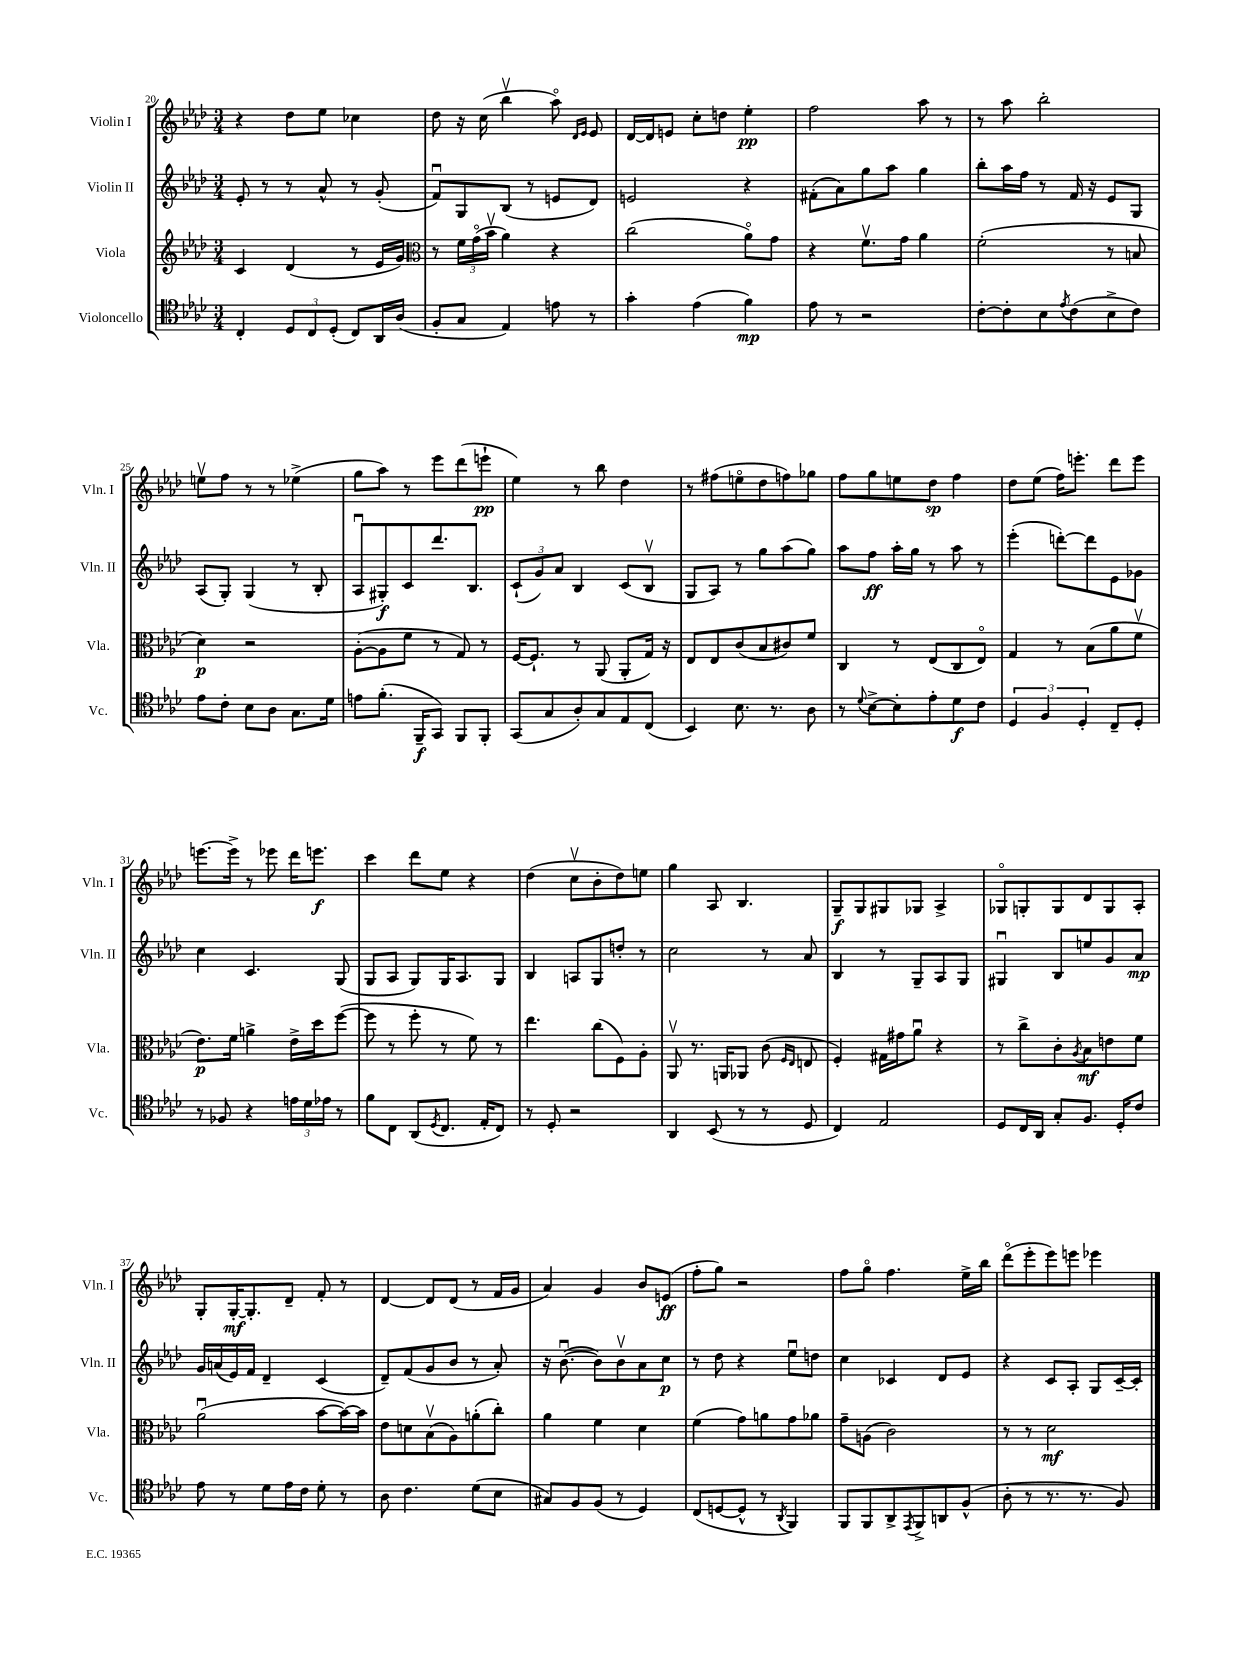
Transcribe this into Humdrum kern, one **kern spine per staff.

**kern	**kern	**kern	**kern
*staff4	*staff3	*staff2	*staff1
*clefC4	*clefG2	*clefG2	*clefG2
*k[b-e-a-d-]	*k[b-e-a-d-]	*k[b-e-a-d-]	*k[b-e-a-d-]
*M3/4	*M3/4	*M3/4	*M3/4
4C'/	4c/	8e-'/	4r
.	.	8r	.
12D-/L	(4d-/	8r	8dd-\L
12C/	.	.	.
.	.	8a-^^/	8ee-\J
(12D-'/J	.	.	.
8C/L)	8r	8r	4cc-\
16AA-/L	16e-/LL	(8g'/	.
(16A-/JJ	16g/JJ)	.	.
=	=	=	=
*	*clefC3	*	*
8F'/L	8r	8fu/L)	8dd-\
8G/J	24f\LL	8G/	16r
.	(24go\	.	.
.	.	.	(16cc\
.	24b-v\JJ	.	.
4E-/)	4a-\)	(8B-/J	4bb-v\
.	.	8r	.
8e\	4r	8e/L	8aa-o\)
.	.	.	16qqd-/LL
.	.	.	16qqe-/JJ
8r	.	8d-/J)	8e-/
=	=	=	=
4g'\	(2cc\	2e/	[16d-/LL
.	.	.	16d-/]J
.	.	.	8e/J
(4e-\	.	.	8cc'\L
.	.	.	8dd\J
4f\)	8a-o\L)	4r	4ee-'\
.	8g\J	.	.
=	=	=	=
8e-\	4r	(8f#'\L	2ff\
8r	.	8a-\)	.
2r	8.fv\L	8gg\	.
.	.	8aa-\J	.
.	16g\Jk	.	.
.	4a-\	4gg\	8aa-\
.	.	.	8r
=	=	=	=
[8c'\L	(2f'\	8bb-'\L	8r
8c'\]	.	16aa-\L	8aa-\
.	.	16ff\JJ	.
8B-\	.	8r	2bb-'\
8qe-/	.	.	.
(8c\	.	16f/	.
.	.	16r	.
8B-^\	8r	8e-/L	.
8c\J)	8B/	8G/J	.
=	=	=	=
8e-\L	4d-\)	(8A-/L	8eev\L
8c'\J	.	8G'/J)	8ff\J
8B-\L	2r	(4G/	8r
8A-\J	.	.	8r
8.G\L	.	8r	(4ee-^\
.	.	8B-'/	.
16d-\Jk	.	.	.
=	=	=	=
8e\L	([8A-'\L	8A-u/L	8gg\L
(8.f'\J	8A-\]	8G#'/)	8aa-\J)
.	8f\J	8c/	8r
16FF~/LK	.	.	.
8GG/J)	8r	8.ddd-/	8eee-\L
8FF/L	8G/)	.	(8ddd-\
.	.	8.B-/J	.
8FF'/J	8r	.	8eee`\J
=	=	=	=
(8GG/L	[16F/LK	(12c`/L	4ee-\)
.	8.F`/]J	.	.
.	.	12g/)	.
8G/	.	.	.
.	.	12a-/J	.
8A-'/)	8r	4B-/	8r
8G/	(8AA-/	.	8bb-\
8E-/	8AA-'/L	(8c/L	4dd-\
(8C/J	16G/Jk)	8B-v/J	.
.	16r	.	.
=	=	=	=
4BB-/)	8E-/L	8G/L	8r
.	8E-/	8A-/J)	(8ff#\L
8.B-\	(8c/	8r	8eeo\
.	8B-/	8gg\L	8dd-\
8.r	.	.	.
.	8c#/)	(8aa-\	8ff\)
8A-\	8f/J	8gg\J)	8gg-\J
=	=	=	=
8r	4C/	8aa-\L	8ff\L
8qqd-/	.	.	.
[8B-^\L	.	8ff\J	8gg\
8B-'\]	8r	16aa-'\LL	8ee\
.	.	16gg\JJ	.
8e-'\	(8E-/L	8r	8dd-\J
8d-\	8C/	8aa-\	4ff\
8c\J	8E-o/J)	8r	.
=	=	=	=
6D-/	4G/	(4eee-'\	8dd-\L
.	.	.	(8ee-\J
6F/	.	.	.
.	8r	[8ddd'\L)	16ff\LK)
.	.	.	8.eee'\J
6D-'/	.	.	.
.	(8B-\L	8ddd\]	.
8C~/L	8a-\	8e-\	8ddd-\L
8D-'/J	8fv\J	8g-\J	8eee\J
=	=	=	=
8r	8.e-\L)	4cc\	[8.eee\L
8F-/	.	.	.
.	16f\Jk	.	16eee^\]Jk
4r	4a^\	4.c/	8r
.	.	.	8eee-\
24e\LL	16e-^\LL	.	16ddd-\LK
24d-\	.	.	.
.	16dd-\J	.	8.eee\J
24e-\JJ	.	.	.
8r	([8ff\J	(8G/	.
=	=	=	=
8f\L	8ff\]	8G/L	4ccc\
8C\J	8r	8A-/J	.
(8AA-/L	8ff'\	8G/L)	8ddd-\L
8qD-/	.	.	.
8.C/J	8r	16G/K	8ee-\J
.	.	8.A-/	.
.	8f\)	.	4r
16E-'/LK	.	.	.
8C/J)	8r	8G/J	.
=	=	=	=
8r	4.ee-\	4B-/	(4dd-\
8D-'/	.	.	.
2r	.	8A/L	8ccv\L
.	(8cc\L	8G/	8b-'\
.	8F\)	8dd'/J	8dd-\)
.	8A-'\J	8r	8ee\J
=	=	=	=
4AA-/	8AA-v/	2cc\	4gg\
.	8.r	.	.
(8BB-/	.	.	8A-/
.	16AA/LK	.	.
8r	8AA-/J	.	4.B-/
8r	(8c\	8r	.
.	16qqF/LL	.	.
.	16qqE-/JJ	.	.
8D-/	8E/	8a-/	.
=	=	=	=
4C/)	4F'/)	4B-/	8G~/L
.	.	.	8G/
2E-/	16G#\LL	8r	8G#/
.	16g#\J	.	.
.	8a-u\J	8G~/L	8G-/J
.	4r	8A-/	4A-^/
.	.	8G/J	.
=	=	=	=
8D-/L	8r	4G#u/	8G-o/L
16C/L	8cc^\L	.	8G'/
16AA-/JJ	.	.	.
8G'/L	8c'\	8B-/L	8G/
.	8qA-/	.	.
8.F/J	8B-\	8ee/	8d-/
.	8e\	8g/	8G/
16D-'/LK	.	.	.
8c/J	8f\J	8a-/J	8A-'/J
=	=	=	=
8e-\	(2a-u\	16g/LL	8G'/L
.	.	(16a/	.
8r	.	16e-/)	[16G'/K
.	.	16f/JJ	8.G'/]
8d-\L	.	4d-~/	.
16e-\L	.	.	8d-~/J
16c\JJ	.	.	.
8d-'\	[8b-\L	(4c/	8f'/
8r	16b-\_L)	.	8r
.	16b-\]JJ	.	.
=	=	=	=
8A-\	8e-\L	8d-~/L)	[4d-/
4.c\	8d\	(8f/	.
.	(8B-v\	8g/	8d-/]L
.	8A-\)	8b-/J	(8d-/J
(8d-\L	(8a'\	8r	8r
8B-\J	8cc'\J)	8a-'/)	16f/LL
.	.	.	16g/JJ
=	=	=	=
8G#/L)	4a-\	16r	4a-/)
.	.	([8.b-u\	.
8F/	.	.	.
(8F/J	4f\	8b-\]L)	4g/
8r	.	8b-v\	.
4D-/)	4d-\	8a-\	8b-/L
.	.	8cc\J	(8e/J
=	=	=	=
(8C/L	(4f\	8r	8ff'\L
[8D/	.	8dd-\	8gg\J)
8D^^/]J	8g\L)	4r	2r
8r	8a\	.	.
8qAA-/	.	.	.
4FF/)	8g\	8ee-u\L	.
.	8a-\J	8dd\J	.
=	=	=	=
8FF/L	8g~\L	4cc\	8ff\L
8FF/	(8A\J	.	8ggo\J
8AA-^/	2c\)	4c-/	4.ff\
8qEE-/	.	.	.
8FF^/	.	.	.
8AA/	.	8d-/L	.
(8F^^/J	.	8e-/J	16ee-^\LL
.	.	.	16bb-\JJ
=	=	=	=
8A-'\	8r	4r	(8ddd-o\L
8r	8r	.	8eee-'\
8.r	2d-\	8c/L	8eee-\)
.	.	8A-'/J	8eee\J
8.r	.	.	.
.	.	8G/L	4eee-\
8F/)	.	[16c~/L	.
.	.	16c'/]JJ	.
==	==	==	==
*-	*-	*-	*-
